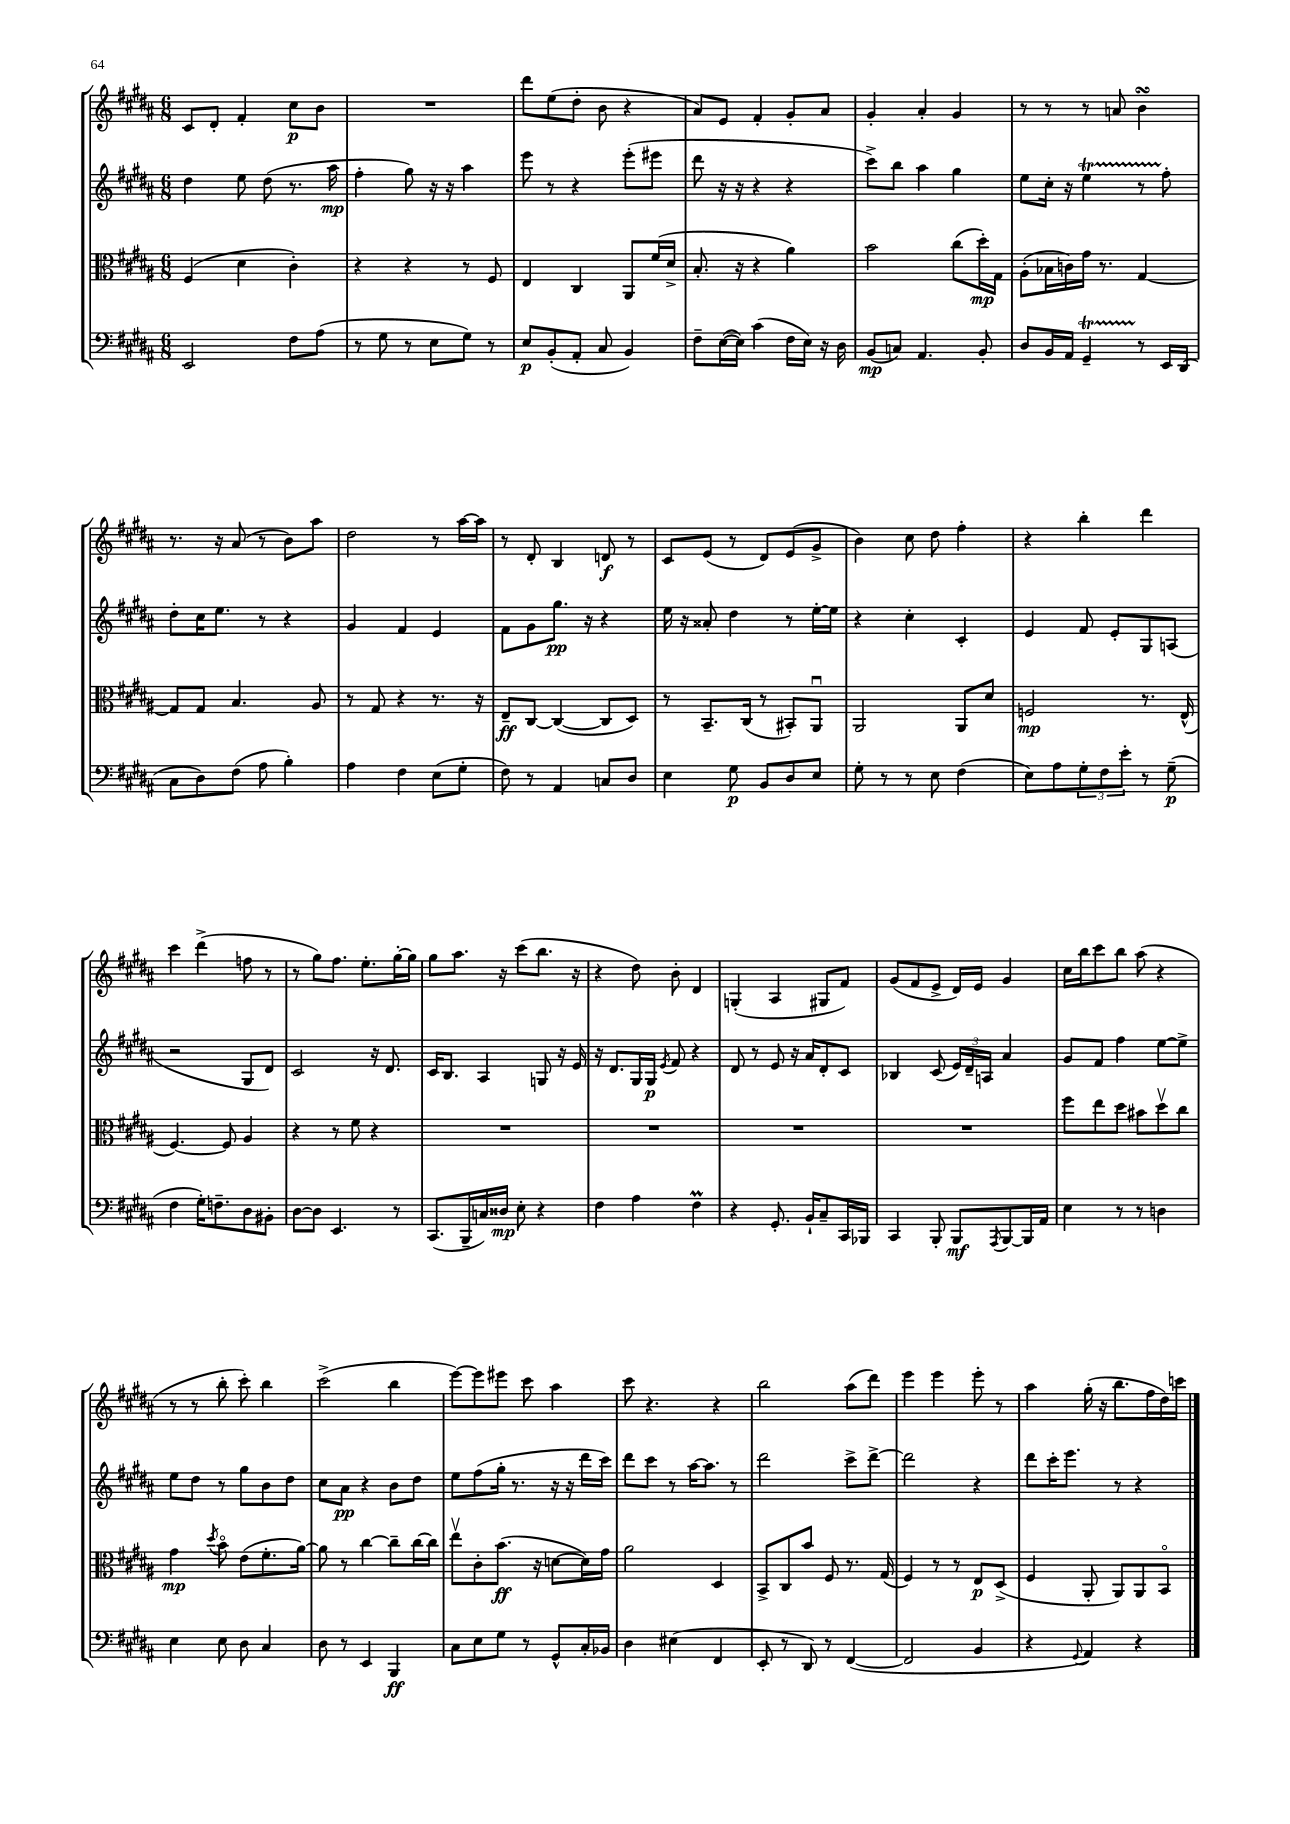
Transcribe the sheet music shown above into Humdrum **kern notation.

**kern	**dynam	**kern	**dynam	**kern	**dynam	**kern	**dynam
*part4	*part4	*part3	*part3	*part2	*part2	*part1	*part1
*staff4	*staff4	*staff3	*staff3	*staff2	*staff2	*staff1	*staff1
*clefF4	*	*clefC3	*	*clefG2	*	*clefG2	*
*k[f#c#g#d#a#]	*	*k[f#c#g#d#a#]	*	*k[f#c#g#d#a#]	*	*k[f#c#g#d#a#]	*
*M6/8	*	*M6/8	*	*M6/8	*	*M6/8	*
=11	=11	=11	=11	=11	=11	=11	=11
2EE/	.	(4F#/	.	4dd#\	.	8c#/L	.
.	.	.	.	.	.	8d#'/J	.
.	.	4d#\	.	8ee\	.	4f#'/	.
.	.	.	.	(8dd#\	.	.	.
8F#\L	.	4c#'\)	.	8.r	.	8cc#\L	p
(8A#\J	.	.	.	.	.	8b\J	.
.	.	.	.	16aa#\	mp	.	.
=12	=12	=12	=12	=12	=12	=12	=12
8r	.	4r	.	4ff#'\	.	2.r	.
8G#\	.	.	.	.	.	.	.
8r	.	4r	.	8gg#\)	.	.	.
8E\L	.	.	.	16r	.	.	.
.	.	.	.	16r	.	.	.
8G#\J)	.	8r	.	4aa#\	.	.	.
8r	.	8F#/	.	.	.	.	.
=13	=13	=13	=13	=13	=13	=13	=13
8E/L	p	4E/	.	8eee\	.	8ddd#\L	.
(8BB'/	.	.	.	8r	.	(8ee\	.
8AA#'/J	.	4C#/	.	4r	.	8dd#'\J	.
8C#/	.	.	.	.	.	8b\	.
4BB/)	.	8AA#/L	.	(8eee'\L	.	4r	.
.	.	(16f#/L	.	8eee#X\J	.	.	.
.	.	16d#^/JJ	.	.	.	.	.
=14	=14	=14	=14	=14	=14	=14	=14
8F#~\L	.	8.B'/	.	8ddd#\	.	8a#/L)	.
([16E\L	.	.	.	16r	.	8e/J	.
16E\JJ])	.	16r	.	16r	.	.	.
(4c#\	.	4r	.	4r	.	4f#'/	.
16F#\LL	.	4a#\)	.	4r	.	8g#'/L	.
16E\JJ)	.	.	.	.	.	.	.
16r	.	.	.	.	.	8a#/J	.
16D#\	.	.	.	.	.	.	.
=15	=15	=15	=15	=15	=15	=15	=15
(8BB/L	mp	2b\	.	8ccc#^\L)	.	4g#'/	.
8Cn/J)	.	.	.	8bb\J	.	.	.
4.AA#/	.	.	.	4aa#\	.	4a#'/	.
.	.	(8cc#\L	.	4gg#\	.	4g#/	.
8BB'/	.	16dd#'\L)	mp	.	.	.	.
.	.	16G#\JJ	.	.	.	.	.
=16	=16	=16	=16	=16	=16	=16	=16
8D#/L	.	(8A#'\L	.	8ee\L	.	8r	.
16BB/L	.	16B-X\L	.	16cc#'\Jk	.	8r	.
16AA#/JJ	.	16cn\)	.	16r	.	.	.
4GG#T~/	.	16g#\JJ	.	4eeT\	.	8r	.
.	.	8.r	.	.	.	.	.
.	.	.	.	.	.	8an/	.
8r	.	[4G#/	.	8r	.	4bsSSs\	.
16EE/LL	.	.	.	8ff#'\	.	.	.
(16DD#/JJ	.	.	.	.	.	.	.
!!LO:LB:g=z
=17	=17	=17	=17	=17	=17	=17	=17
8C#\L	.	8G#/L]	.	8dd#'\L	.	8.r	.
8D#\)	.	8G#/J	.	16cc#\K	.	.	.
.	.	.	.	8.ee\J	.	16r	.
(8F#\J	.	4.B/	.	.	.	(8a#/	.
8A#\	.	.	.	8r	.	8r	.
4B'\)	.	.	.	4r	.	8b\L)	.
.	.	8A#/	.	.	.	8aa#\J	.
=18	=18	=18	=18	=18	=18	=18	=18
4A#\	.	8r	.	4g#/	.	2dd#\	.
.	.	8G#/	.	.	.	.	.
4F#\	.	4r	.	4f#/	.	.	.
(8E\L	.	8.r	.	4e/	.	8r	.
8G#'\J	.	.	.	.	.	[16aa#\LL	.
.	.	16r	.	.	.	16aa#\JJ]	.
=19	=19	=19	=19	=19	=19	=19	=19
8F#\)	.	8E~/L	ff	8f#\L	.	8r	.
8r	.	[8C#/J	.	8g#\	.	8d#'/	.
4AA#/	.	(4C#/_	.	8.gg#\J	pp	4B/	.
.	.	.	.	16r	.	.	.
8Cn/L	.	8C#/L]	.	4r	.	8dn/	f
8D#/J	.	8D#/J)	.	.	.	8r	.
=20	=20	=20	=20	=20	=20	=20	=20
4E\	.	8r	.	16ee\	.	8c#/L	.
.	.	.	.	16r	.	.	.
.	.	8.BB~/L	.	8a##X'/	.	(8e/J	.
8G#\	p	.	.	4dd#\	.	8r	.
.	.	(16C#/Jk	.	.	.	.	.
8BB/L	.	8r	.	.	.	8d#/L)	.
8D#/	.	8BB#X'/L)	.	8r	.	(8e/	.
8E/J	.	8AA#u/J	.	[16ee'\LL	.	8g#^/J	.
.	.	.	.	16ee\JJ]	.	.	.
=21	=21	=21	=21	=21	=21	=21	=21
8G#'\	.	2AA#/	.	4r	.	4b\)	.
8r	.	.	.	.	.	.	.
8r	.	.	.	4cc#'\	.	8cc#\	.
8E\	.	.	.	.	.	8dd#\	.
(4F#\	.	8AA#/L	.	4c#'/	.	4ff#'\	.
.	.	8d#/J	.	.	.	.	.
=22	=22	=22	=22	=22	=22	=22	=22
8E\L)	.	2Fn/	mp	4e/	.	4r	.
8A#\	.	.	.	.	.	.	.
12G#'\	.	.	.	8f#/	.	4bb'\	.
12F#\	.	.	.	.	.	.	.
.	.	.	.	8e'/L	.	.	.
12e'\J	.	.	.	.	.	.	.
8r	.	8.r	.	8G#/	.	4ddd#\	.
(8G#~\	p	.	.	(8An/J	.	.	.
.	.	(16E^^/	.	.	.	.	.
!!LO:LB:g=z
=23	=23	=23	=23	=23	=23	=23	=23
4F#\	.	[4.F#/)	.	2r	.	4ccc#\	.
16G#'\KL)	.	.	.	.	.	(4ddd#^\	.
8.Fn~\	.	.	.	.	.	.	.
.	.	8F#/]	.	.	.	.	.
8D#\	.	4A#/	.	8G#/L	.	8ffn\	.
8BB#X'\J	.	.	.	8d#/J)	.	8r	.
=24	=24	=24	=24	=24	=24	=24	=24
[8D#\L	.	4r	.	2c#/	.	8r	.
8D#\J]	.	.	.	.	.	8gg#\L)	.
4.EE/	.	8r	.	.	.	8.ff#\J	.
.	.	8f#\	.	.	.	.	.
.	.	.	.	.	.	8.ee'\L	.
.	.	4r	.	16r	.	.	.
.	.	.	.	8.d#/	.	.	.
8r	.	.	.	.	.	[16gg#'\L	.
.	.	.	.	.	.	16gg#\JJ]	.
=25	=25	=25	=25	=25	=25	=25	=25
(8.CC#/L	.	2.r	.	16c#/KL	.	8gg#\L	.
.	.	.	.	8.B/J	.	.	.
.	.	.	.	.	.	8.aa#\J	.
16BBB~/L	.	.	.	.	.	.	.
16Cn/)	.	.	.	4A#/	.	.	.
16D##X/JJ	mp	.	.	.	.	16r	.
8E'\	.	.	.	.	.	(8ccc#\L	.
4r	.	.	.	8Gn/	.	8.bb\J	.
.	.	.	.	16r	.	.	.
.	.	.	.	16e/	.	16r	.
=26	=26	=26	=26	=26	=26	=26	=26
4F#\	.	2.r	.	16r	.	4r	.
.	.	.	.	8.d#/L	.	.	.
4A#\	.	.	.	16G#/L	.	8dd#\)	.
.	.	.	.	16G#/JJ	p	.	.
.	.	.	.	8qe/	.	.	.
.	.	.	.	8f#/	.	8b'\	.
4F#M\	.	.	.	4r	.	4d#/	.
=27	=27	=27	=27	=27	=27	=27	=27
4r	.	2.r	.	8d#/	.	(4Gn'/	.
.	.	.	.	8r	.	.	.
8.GG#'/	.	.	.	8e/	.	4A#/	.
.	.	.	.	16r	.	.	.
16BB`/KL	.	.	.	16a#/KL	.	.	.
8C#~/	.	.	.	8d#'/	.	8G#X/L	.
16CC#/L	.	.	.	8c#/J	.	8f#/J)	.
16BBB-X/JJ	.	.	.	.	.	.	.
=28	=28	=28	=28	=28	=28	=28	=28
4CC#/	.	2.r	.	4B-X/	.	(8g#/L	.
.	.	.	.	.	.	8f#/	.
8BBB'/	.	.	.	(8c#/	.	8e^/J	.
8BBB/L	mf	.	.	24e/LL)	.	16d#/LL)	.
.	.	.	.	24d#~/	.	.	.
.	.	.	.	.	.	16e/JJ	.
.	.	.	.	24An/JJ	.	.	.
8qAAA#/	.	.	.	.	.	.	.
[8BBB/	.	.	.	4a#/	.	4g#/	.
16BBB/L]	.	.	.	.	.	.	.
16AA#/JJ	.	.	.	.	.	.	.
=29	=29	=29	=29	=29	=29	=29	=29
4E\	.	8ff#\L	.	8g#/L	.	16cc#\LL	.
.	.	.	.	.	.	16bb\J	.
.	.	8ee\	.	8f#/J	.	8ccc#\	.
8r	.	8dd#\J	.	4ff#\	.	8bb\J	.
8r	.	8b#X\L	.	.	.	(8aa#\	.
4Dn\	.	8dd#v\	.	[8ee\L	.	4r	.
.	.	8cc#\J	.	8ee^\J]	.	.	.
!!LO:LB:g=z
=30	=30	=30	=30	=30	=30	=30	=30
4E\	.	4g#\	mp	8ee\L	.	8r	.
.	.	.	.	8dd#\J	.	8r	.
.	.	8qdd#/	.	.	.	.	.
8E\	.	8b\	.	8r	.	8bb'\	.
8D#\	.	(8e\L	.	8gg#\L	.	8ccc#'\)	.
4C#/	.	8.f#'\	.	8b\	.	4bb\	.
.	.	.	.	8dd#\J	.	.	.
.	.	[16a#\Jk)	.	.	.	.	.
=31	=31	=31	=31	=31	=31	=31	=31
8D#\	.	8a#\]	.	8cc#\L	.	(2ccc#^\	.
8r	.	8r	.	8a#\J	pp	.	.
4EE/	.	[4cc#\	.	4r	.	.	.
4BBB/	ff	8cc#~\L]	.	8b\L	.	4bb\	.
.	.	[16cc#\L	.	8dd#\J	.	.	.
.	.	16cc#\JJ]	.	.	.	.	.
=32	=32	=32	=32	=32	=32	=32	=32
8C#\L	.	8eev\L	.	8ee\L	.	[8eee\L)	.
8E\	.	8c#'\	.	(8ff#\	.	8eee\]	.
8G#\J	.	(8.b\J	ff	16gg#'\Jk	.	8eee#X\J	.
.	.	.	.	8.r	.	.	.
8r	.	.	.	.	.	8ccc#\	.
.	.	16r	.	.	.	.	.
8GG#^^/L	.	[8dn\L	.	16r	.	4aa#\	.
.	.	.	.	16r	.	.	.
16C#'/L	.	16d\L])	.	16ddd#\LL	.	.	.
16BB-X/JJ	.	16g#\JJ	.	16ccc#\JJ)	.	.	.
=33	=33	=33	=33	=33	=33	=33	=33
4D#\	.	2a#\	.	8ddd#\L	.	8ccc#\	.
.	.	.	.	8ccc#\J	.	4.r	.
(4E#X\	.	.	.	8r	.	.	.
.	.	.	.	[16aa#\KL	.	.	.
.	.	.	.	8.aa#\J]	.	.	.
4FF#/	.	4D#/	.	.	.	4r	.
.	.	.	.	8r	.	.	.
=34	=34	=34	=34	=34	=34	=34	=34
8EE'/	.	8BB^/L	.	2ddd#\	.	2bb\	.
8r	.	8C#/	.	.	.	.	.
8DD#/)	.	8b/J	.	.	.	.	.
8r	.	8F#/	.	.	.	.	.
([4FF#/	.	8.r	.	8ccc#^\L	.	(8aa#\L	.
.	.	.	.	[8ddd#^\J	.	8ddd#\J)	.
.	.	(16G#/	.	.	.	.	.
=35	=35	=35	=35	=35	=35	=35	=35
2FF#/]	.	4F#/)	.	2ddd#\]	.	4eee\	.
.	.	8r	.	.	.	4eee\	.
.	.	8r	.	.	.	.	.
4BB/	.	8E/L	p	4r	.	8eee'\	.
.	.	(8D#^/J	.	.	.	8r	.
=36	=36	=36	=36	=36	=36	=36	=36
4r	.	4F#/	.	8ddd#\L	.	4aa#\	.
.	.	.	.	16ccc#'\K	.	.	.
.	.	.	.	8.eee\J	.	.	.
8qqGG#/	.	.	.	.	.	.	.
4AA#/)	.	8AA#'/	.	.	.	(16gg#'\	.
.	.	.	.	.	.	16r	.
.	.	8AA#/L)	.	8r	.	8.bb\L	.
4r	.	8AA#/	.	4r	.	.	.
.	.	.	.	.	.	16ff#\L	.
.	.	8BB/J	.	.	.	16dd#\)	.
.	.	.	.	.	.	16cccn\JJ	.
==	==	==	==	==	==	==	==
*-	*-	*-	*-	*-	*-	*-	*-
